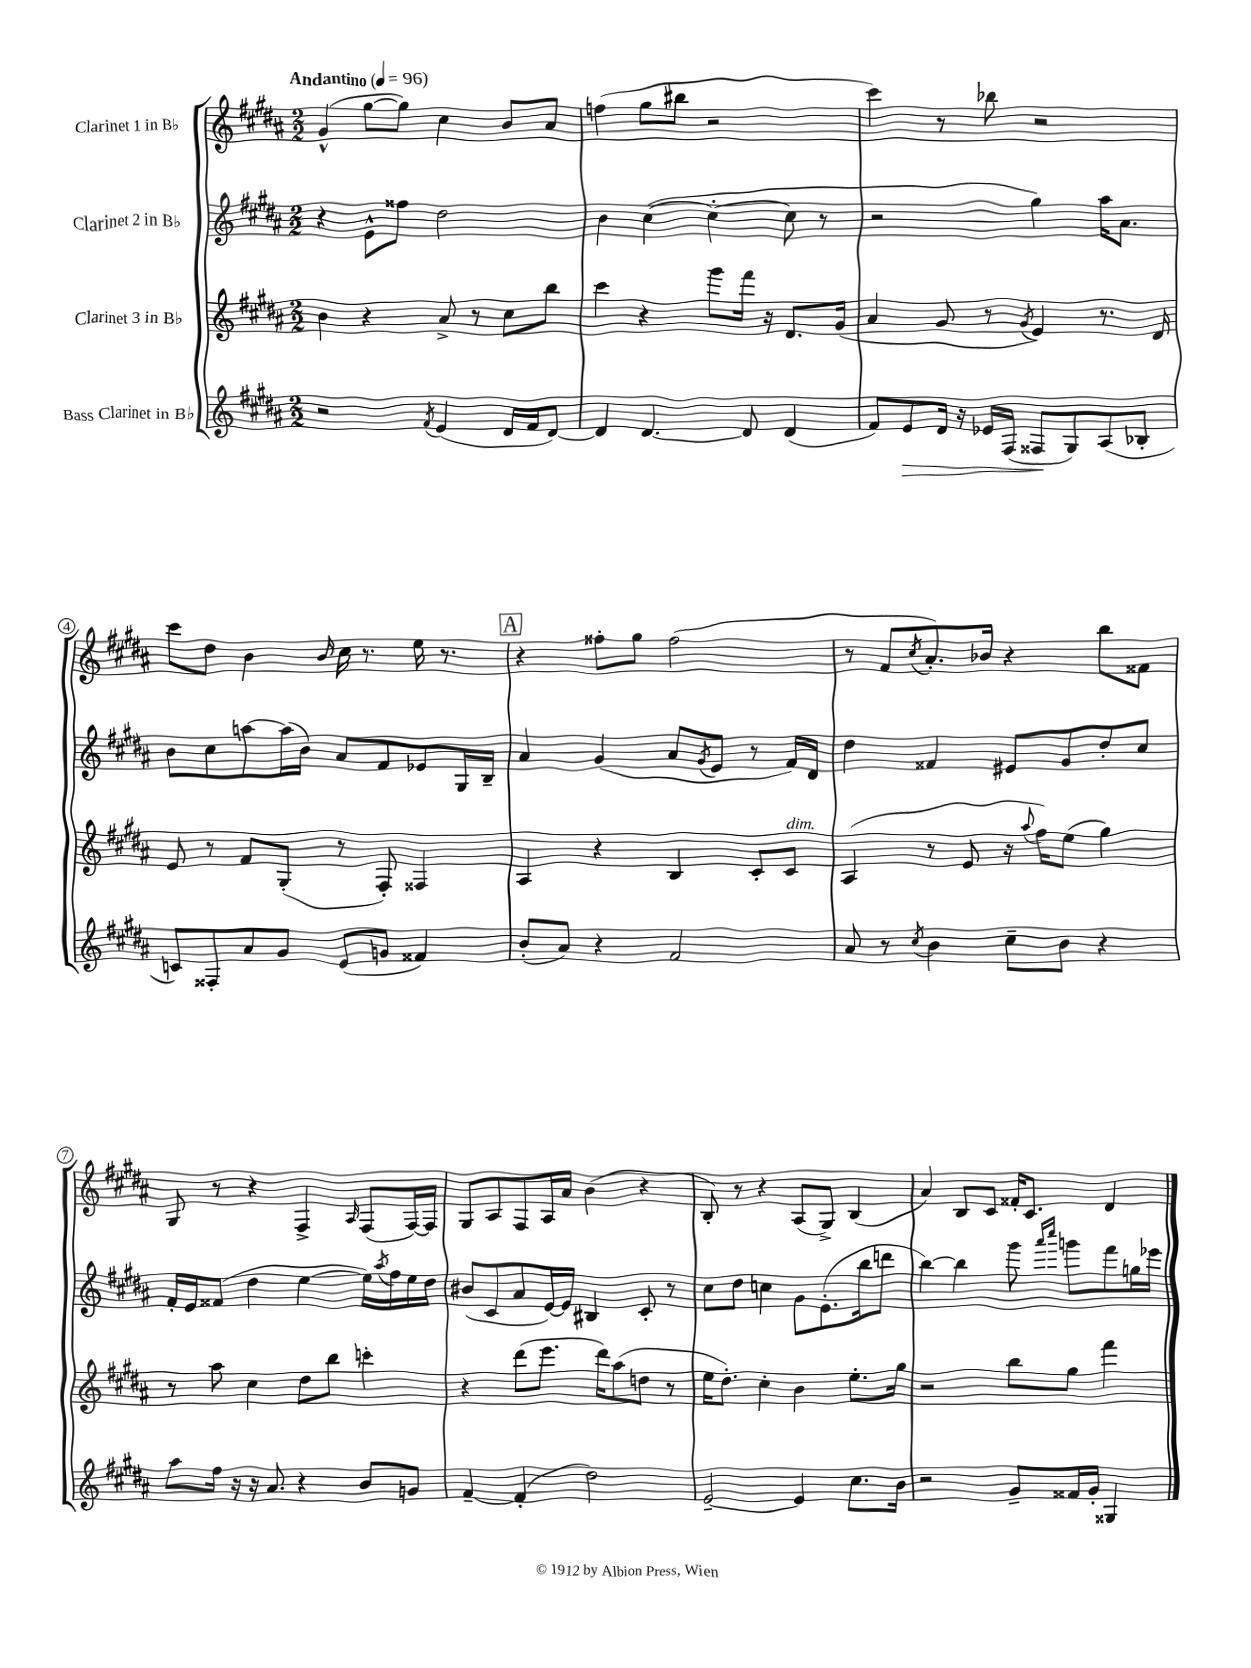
<<
\new StaffGroup <<
\new Staff = "s0" \with { instrumentName = "Clarinet 1 in Bb" } {
    \clef treble \key b \major \numericTimeSignature \time 2/2 \tempo "Andantino" 4 = 96
    gis'4-^( gis''8~ gis''8) cis''4 b'8 ais'8 |
    f''4( gis''8 bis''8 r2 |
    cis'''4) r8 bes''8 r2 |
    cis'''8 dis''8 b'4 \grace { b'16 } cis''16 r8. e''16 r8. |
    \mark \markup { \box "A" } r4 fisis''8-. gis''8 fisis''2( |
    r8 fis'8 \acciaccatura { cis''8 } ais'8.-.) bes'16 r4 b''8 fisis'8 |
    gis8 r8 r4 fis4-> \grace { ais16 } fis8( fis16~) fis16 |
    gis8 ais8 fis8 ais16 ais'16 b'4( r4 |
    b8-.) r8 r4 ais8( gis8->) b4( |
    ais'4) b8 cis'8 fisis'16-. cis'8. dis'4 \bar "|." |
}
\new Staff = "s1" \with { instrumentName = "Clarinet 2 in Bb" } {
    \clef treble \key b \major \numericTimeSignature \time 2/2
    r4 e'8-^ fisis''8 dis''2 |
    b'4 cis''4~( cis''4~-. cis''8 r8 |
    r2 gis''4) ais''16 ais'8. |
    b'8 cis''8 a''8~ a''16( b'16) ais'8 fis'8 ees'8 gis16 b16-- |
    \mark \markup { \box "A" } ais'4 gis'4( ais'8 \acciaccatura { gis'8 } e'8 r8 fis'16) dis'16 |
    dis''4 fisis'4 eis'8 gis'8 dis''8-. cis''8 |
    fis'16-. e'16 fisis'8( dis''4 e''4~ e''16) \acciaccatura { ais''8 } fis''16 e''16 dis''16 |
    bis'8( cis'8 ais'8 e'16~) e'16 bis4 cis'8-. r8 |
    cis''8 dis''8 c''4 gis'8 e'8.-.( b''16 d'''8 |
    b''4~) b''4 gis'''8 \grace { ais'''16 cis''''16 } g'''8 fis'''8 g''16 ees'''16 \bar "|." |
}
\new Staff = "s2" \with { instrumentName = "Clarinet 3 in Bb" } {
    \clef treble \key b \major \numericTimeSignature \time 2/2
    b'4 r4 ais'8-> r8 cis''8 b''8 |
    cis'''4 r4 gis'''8 fis'''16 r16 dis'8. gis'16( |
    ais'4 gis'8 r8 \acciaccatura { gis'8 } e'4) r8. dis'16 |
    e'8 r8 fis'8 gis8-.( r8 fis8-.) fisis4 |
    \mark \markup { \box "A" } ais4 r4 b4 cis'8-. cis'8^\markup { \italic "dim." } |
    ais4( r8 e'8 r16 \appoggiatura { ais''8 } fis''16) e''8( gis''4) |
    r8 ais''8 cis''4 dis''8 b''8 c'''4-. |
    r4 dis'''8( e'''8. dis'''16) ais''8( d''8 r8 |
    e''16 dis''8.-.) cis''4-. b'4 e''8.-. gis''16 |
    r2 b''8 gis''8 fis'''4 \bar "|." |
}
\new Staff = "s3" \with { instrumentName = "Bass Clarinet in Bb" } {
    \clef treble \key b \major \numericTimeSignature \time 2/2
    r2 \acciaccatura { fis'8 } e'4( dis'16 fis'16 dis'8~) |
    dis'4 dis'4.~ dis'8 dis'4( |
    fis'8) e'8\> dis'16 r16 ees'16 fis16( fisis8\! gis8) ais8( bes8-. |
    c'8) fisis8-. ais'8 gis'8 e'8( g'8 fisis'4) |
    \mark \markup { \box "A" } b'8-.( ais'8) r4 fis'2 |
    ais'8 r8 \acciaccatura { cis''8 } b'4 cis''8-- b'8 r4 |
    ais''8 fis''16 r16 r16 ais'8. r4 b'8 g'8 |
    fis'4~-- fis'4-.( dis''2) |
    e'2~-- e'4 cis''8. b'16 |
    r2 gis'8-- fisis'16 gis'16-. gisis4 \bar "|." |
}
>>
>>
\layout { \context { \Score \override BarNumber.stencil = #(make-stencil-circler 0.1 0.3 ly:text-interface::print) } }
